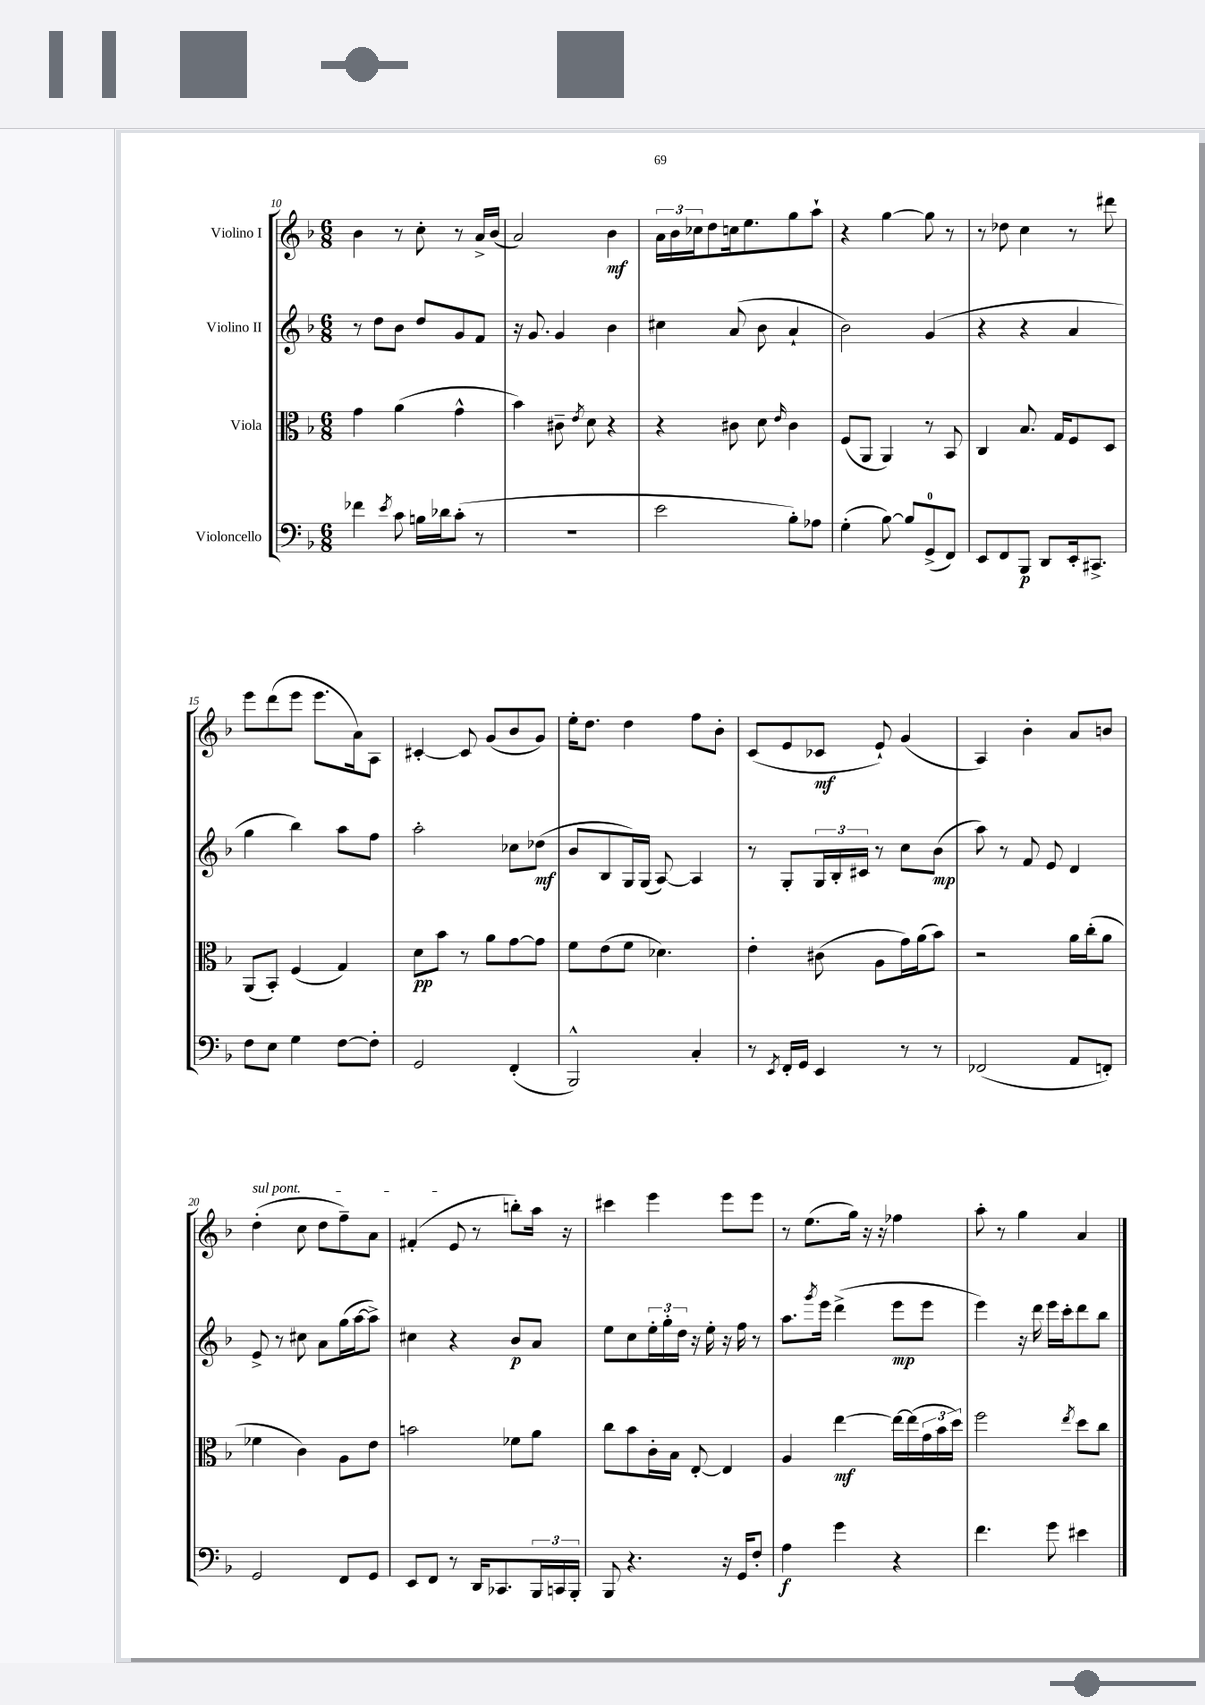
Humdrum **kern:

**kern	**kern	**kern	**kern
*staff4	*staff3	*staff2	*staff1
*clefF4	*clefC3	*clefG2	*clefG2
*k[b-]	*k[b-]	*k[b-]	*k[b-]
*M6/8	*M6/8	*M6/8	*M6/8
4f-\	4g\	8r	4b-\
.	.	8dd\L	.
8qe/	.	.	.
8c\	(4a\	8b-\J	8r
16B\LL	.	8dd/L	8cc'\
16d-\J	.	.	.
(8c'\J	4g^^\	8g/	8r
8r	.	8f/J	16a^/LL
.	.	.	(16b-/JJ
=	=	=	=
2.r	4b-\)	16r	2a/)
.	.	8.g/	.
.	8c#~\	4g/	.
.	8qe/	.	.
.	8d\	.	.
.	4r	4b-\	4b-\
=	=	=	=
2e\	4r	4cc#\	24a\LL
.	.	.	24b-\
.	.	.	24cc-\J
.	.	.	8dd\
.	8c#\	(8a/	16cc\k
.	.	.	8.ee\
.	8d\	8b-\	.
.	16qqe/	.	.
8B-'\L)	4c#\	4a`/	8gg\
8A-\J	.	.	8aa`\J
=	=	=	=
(4G'\	(8F/L	2b-\)	4r
.	8AA/J	.	.
[8B-\)	4AA/)	.	[4gg\
8B-/]L	.	.	.
(8GG^/	8r	(4g/	8gg\]
8FF/J)	8BB-/	.	8r
=	=	=	=
8EE/L	4C/	4r	8r
8FF/	.	.	8dd-\
8BBB-/J	8.B-/	4r	4cc\
8DD/L	.	.	.
.	16G/LK	.	.
16EE'/k	8F/	4a/	8r
8.CC#^/J	.	.	.
.	8D/J	.	8ddd#\
=	=	=	=
8F\L	(8AA/L	4gg\	8eee\L
8E\J	8BB-'/J)	.	(8ddd\
4G\	(4F/	4bb-\)	8eee\J
.	.	.	8.eee\L
[8F\L	4G/)	8aa\L	.
.	.	.	16a\k)
8F'\]J	.	8ff\J	8A\J
=	=	=	=
2GG/	8d\L	2aa'\	[4c#'/
.	8b-\J	.	.
.	8r	.	8c#/]
.	8a\L	.	(8g/L
(4FF'/	[8g\	8cc-\L	8b-/
.	8g\]J	(8dd-\J	8g/J)
=	=	=	=
2BBB-^^/)	8f\L	8b-/L	16ee'\LK
.	.	.	8.dd\J
.	(8e\	8B-/	.
.	8f\J	16G/L)	4dd\
.	.	(16G/JJ	.
.	4.d-\)	[8A/)	.
4C'/	.	4A/]	8ff\L
.	.	.	8b-'\J
=	=	=	=
8r	4e'\	8r	(8c/L
8qEE/	.	.	.
16FF'/LL	.	8G'/L	8e/
16GG/JJ	.	.	.
4EE/	(8c#\	24G/L	8c-/J
.	.	24B-'/	.
.	.	24c#/JJ	.
.	8A\L	8r	8e`/)
8r	16g\L)	8cc\L	(4g/
.	(16a\J	.	.
8r	8b-\J)	(8b-\J	.
=	=	=	=
(2FF-/	2r	8aa\)	4A/)
.	.	8r	.
.	.	8f/	4b-'\
.	.	8e/	.
8AA/L	16a\LL	4d/	8a/L
.	(16cc'\J	.	.
8FF'/J)	8a\J	.	8b/J
=	=	=	=
2GG/	4f-\	8e^/	(4dd'\
.	.	8r	.
.	4c\)	8cc#\	8cc\
.	.	8a\L	8dd\L
8FF/L	8A\L	(16gg\L	8ff~\)
.	.	[16aa\J	.
8GG/J	8e\J	8aa^\]J)	8a\J
=	=	=	=
8EE/L	2b\	4cc#\	(4f#'/
8FF/J	.	.	.
8r	.	4r	8e/
16DD/LK	.	.	8r
8.CC-/	.	.	.
.	8f-\L	8b-/L	8bb'\L)
24BBB-/L	8a\J	8a/J	16aa\Jk
24CC/	.	.	.
.	.	.	16r
24BBB-'/JJ	.	.	.
=	=	=	=
8BBB-/	8cc\L	8ee\L	4ccc#\
4.r	8b-\	8cc\	.
.	16c'\L	24ee'\L	4eee\
.	.	24gg'\	.
.	16B-\JJ	.	.
.	.	24dd\JJ	.
.	[8E'/	16r	.
.	.	16ee'\	.
16r	4E/]	16r	8eee\L
16GG/LK	.	16ff\	.
8F'/J	.	8r	8eee\J
=	=	=	=
4A\	4A/	8.aa\L	8r
.	.	.	(8.ee\L
.	.	8qggg/	.
.	.	16eee\Jk	.
4g\	[4ee\	(4ddd^\	.
.	.	.	16gg\Jk)
.	.	.	16r
.	.	.	16r
4r	16ee\_LL	8eee\L	4ff-\
.	(16ee\]	.	.
.	24g\	8eee\J	.
.	24b-\	.	.
.	24dd\JJ)	.	.
=	=	=	=
4.f\	2ff\	4eee\)	8aa'\
.	.	.	8r
.	.	16r	4gg\
.	.	16ddd\	.
8g\	.	16eee\LL	.
.	.	16ccc'\J	.
.	8qee/	.	.
4e#\	8dd\L	8ddd\	4a/
.	8cc\J	8bb-\J	.
==	==	==	==
*-	*-	*-	*-
